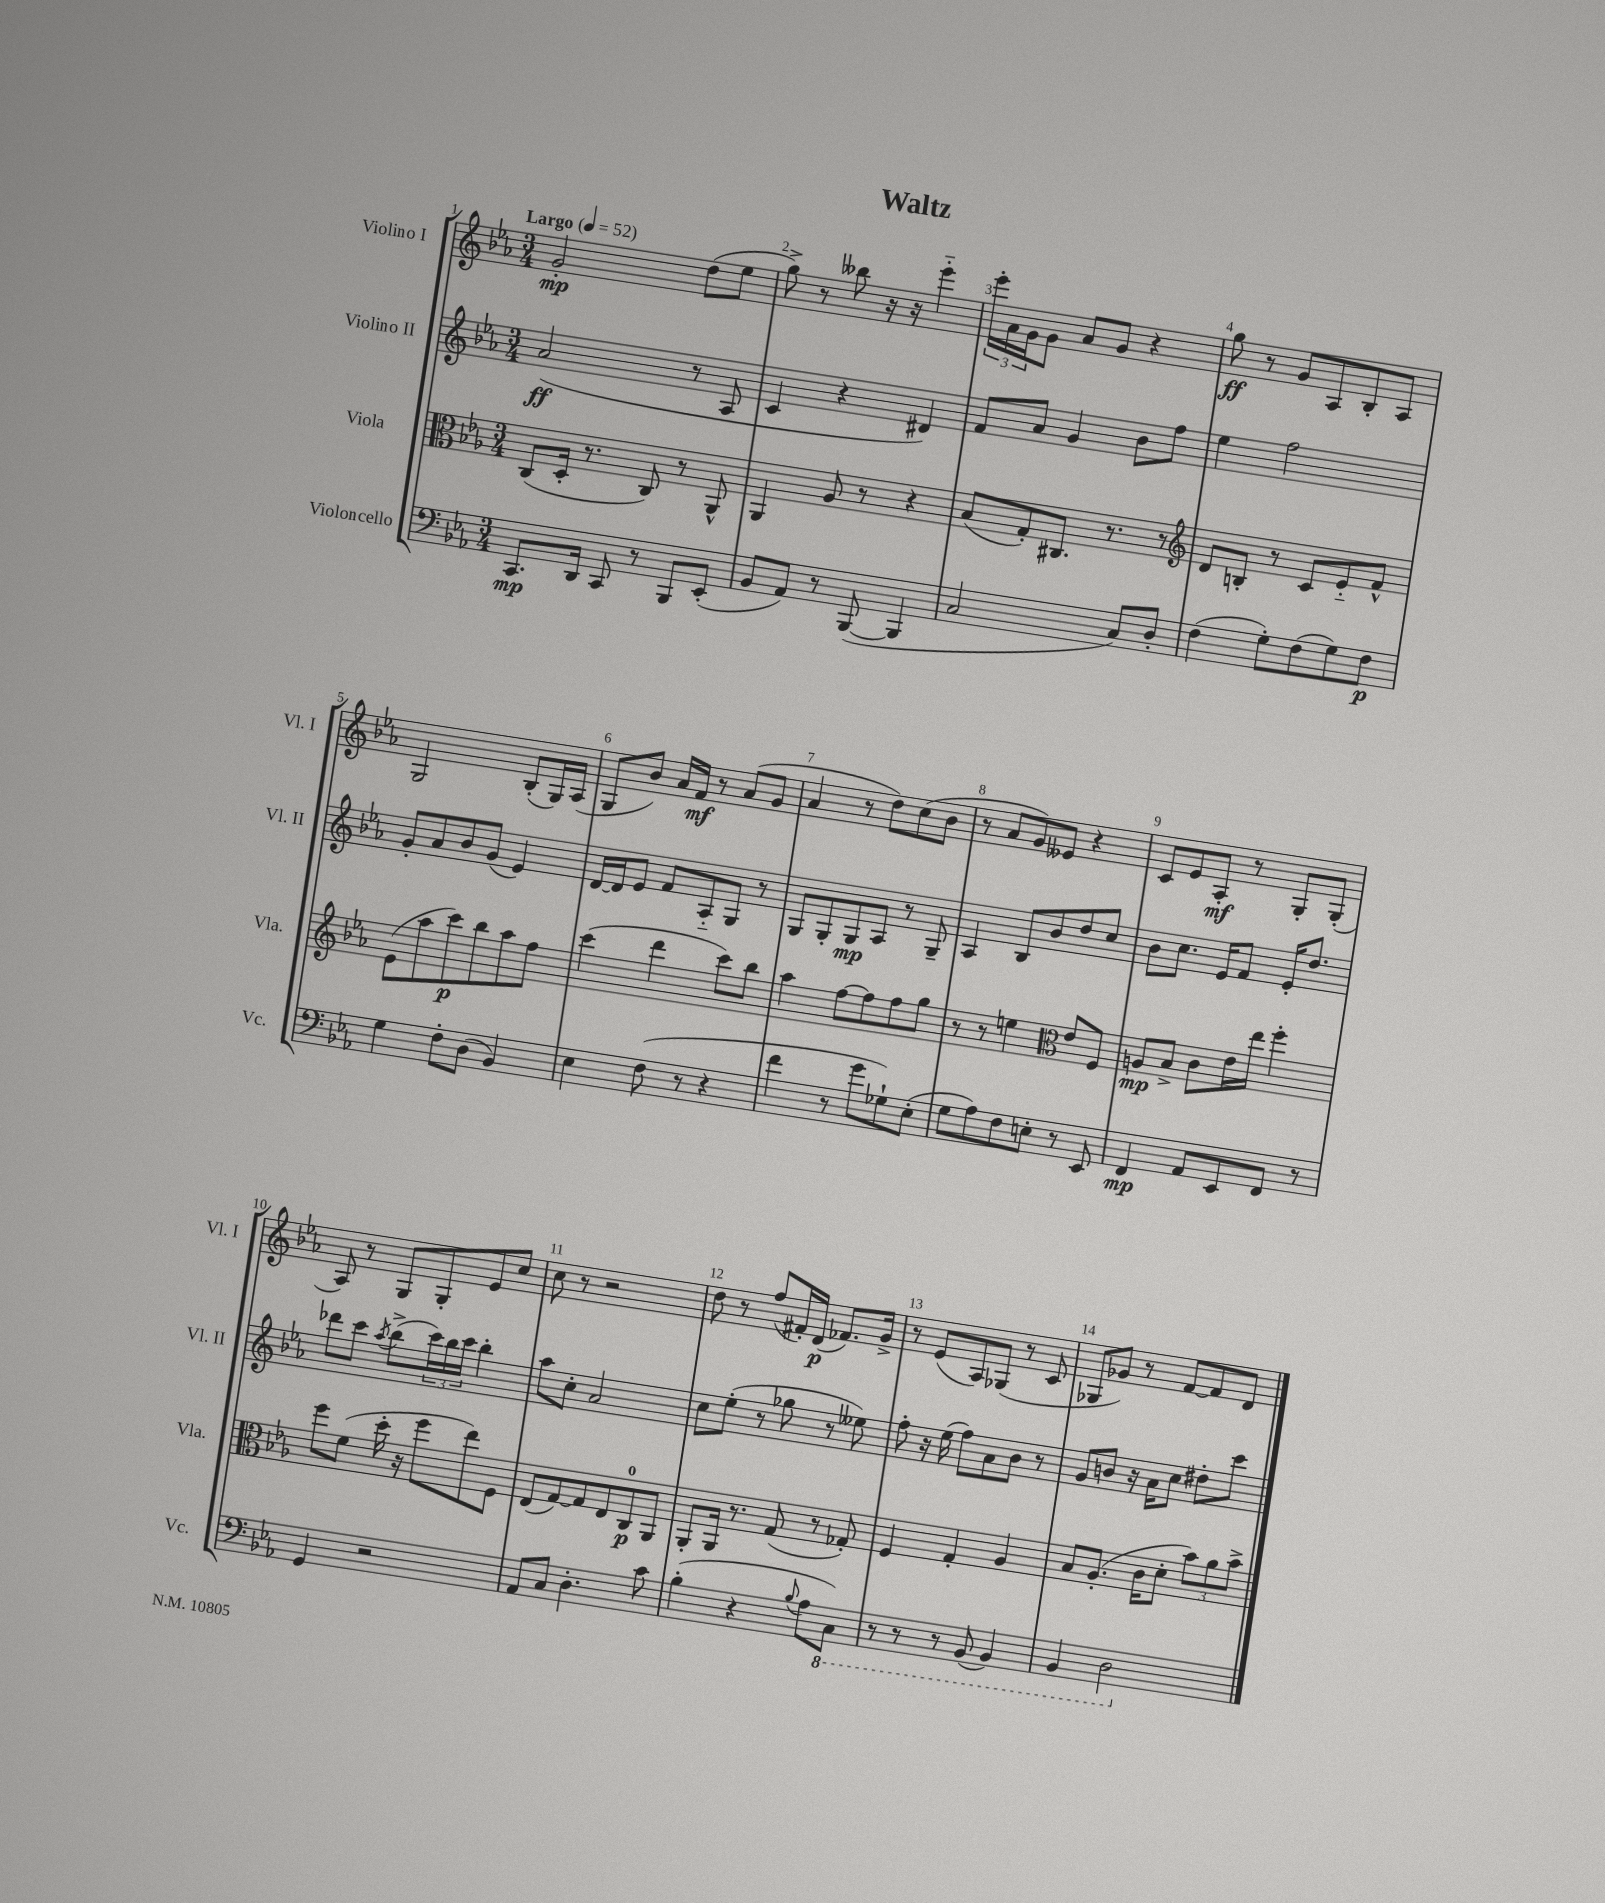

**kern	**kern	**kern	**kern
*staff4	*staff3	*staff2	*staff1
*clefF4	*clefC3	*clefG2	*clefG2
*k[b-e-a-]	*k[b-e-a-]	*k[b-e-a-]	*k[b-e-a-]
*M3/4	*M3/4	*M3/4	*M3/4
*MM52	*MM52	*MM52	*MM52
8.CC	(8C	(2a-	2g'
.	16D'	.	.
16DD	8.r	.	.
8CC	.	.	.
8r	8C)	.	.
8BBB-	8r	8r	(8dd
(8EE-'	8AA-^^	8A-	8ee-
=	=	=	=
8BB-	4AA-	4c	8gg^)
8AA-)	.	.	8r
8r	8A-	4r	8bb--
([8BBB-	8r	.	16r
.	.	.	16r
4BBB-]	4r	4d#)	4eee-'~
=	=	=	=
2C	(8B-	8f	24eee-'
.	.	.	24a-
.	.	.	24g
.	8G')	8a-	8g
.	8.C#	4g	8a-
.	.	.	8g
.	8.r	.	.
8C)	.	8b-	4r
8D'	8r	8ff	.
=	=	=	=
*	*clefG2	*	*
(4F	8d	4ee-	8gg
.	8B'	.	8r
8G')	8r	2ff	8g
(8F	8c	.	8A-
8G)	8e-'~	.	8B-'
8F	8f^^	.	8A-
=	=	=	=
4G	(8e-	8g'	2G
.	8aa-	8a-	.
8F'	8ccc)	8b-	.
(8D	8bb-	(8g	.
4BB-)	8aa-	4e-)	(8B-'
.	8ff	.	16G)
.	.	.	(16A-
=	=	=	=
4E-	(4ccc	[16d	8G
.	.	16d]	.
.	.	8e-	8b-)
(8F	4ddd	8f	16a-
.	.	.	16f
8r	.	8A-'~	8r
4r	8ccc)	8G	(8a-
.	8bb-	8r	8g
=	=	=	=
4f	4aa-	8G	4a-
.	.	8G'	.
8r	[8ff	8G	8r
8g	8ff]	8A-	8dd)
8G-`)	8ff	8r	(8cc
(8E-'	8gg	8G~	8b-
=	=	=	=
8G	8r	4A-	8r
8A-)	8r	.	8a-
8F	4ee	8B-	8g)
8E'	.	8b-	8e--
*	*clefC3	*	*
8r	8e-	8dd	4r
8EE-	8F	8cc	.
=	=	=	=
4FF	8A	8b-	8c
.	8B-^	8.cc	8e-
8AA-	8c	.	8A-'
.	.	16e-	.
8EE-	16e-	8f	8r
.	16ee-	.	.
8FF	4ff'	16e-'	8G'
.	.	8.dd	.
8r	.	.	(8G'
=	=	=	=
4GG	8ff	8ddd-	8A-)
.	(8f	8ccc	8r
.	.	8qaa-	.
2r	16dd'	(8bb-^	8G
.	16r	.	.
.	8ff	24ccc)	8G'
.	.	24bb-	.
.	.	24ccc	.
.	8ee-)	4bb-'	8e-
.	8F	.	8cc
=	=	=	=
8AA-	(8E-	8aa-	8cc
8C	[8G)	8cc'	8r
4.D'	8G]	2a-	2r
.	8E-	.	.
.	8C	.	.
8c	8AA-	.	.
=	=	=	=
(4B-'	8AA-'	8cc	8dd
.	16AA-	(8ee-'	8r
.	8.r	.	.
4r	.	8r	(8ff
.	(8G	8gg-	16f#')
.	.	.	(16d
8qqB-	.	.	.
8A-	8r	8r	8.f-)
8CC)	8G-')	8ee--)	.
.	.	.	16g^
=	=	=	=
8r	4F	8ff'	8r
8r	.	16r	(8e-
.	.	(16ee-	.
8r	4G'	8ff)	8A-)
(8BBB-	.	8a-	(8G-
4BBB-)	4A-	8b-	8r
.	.	8r	8c
=	=	=	=
4BBB-	8B-	8g	8G-
.	(8.A-'	8b	8g-)
2DD	.	16r	8r
.	16c	16a-	.
.	8d'	8cc	[8f
.	12b-)	8dd#'	8f]
.	12a-	.	.
.	.	8ccc	8d
.	12b-^	.	.
==	==	==	==
*-	*-	*-	*-
